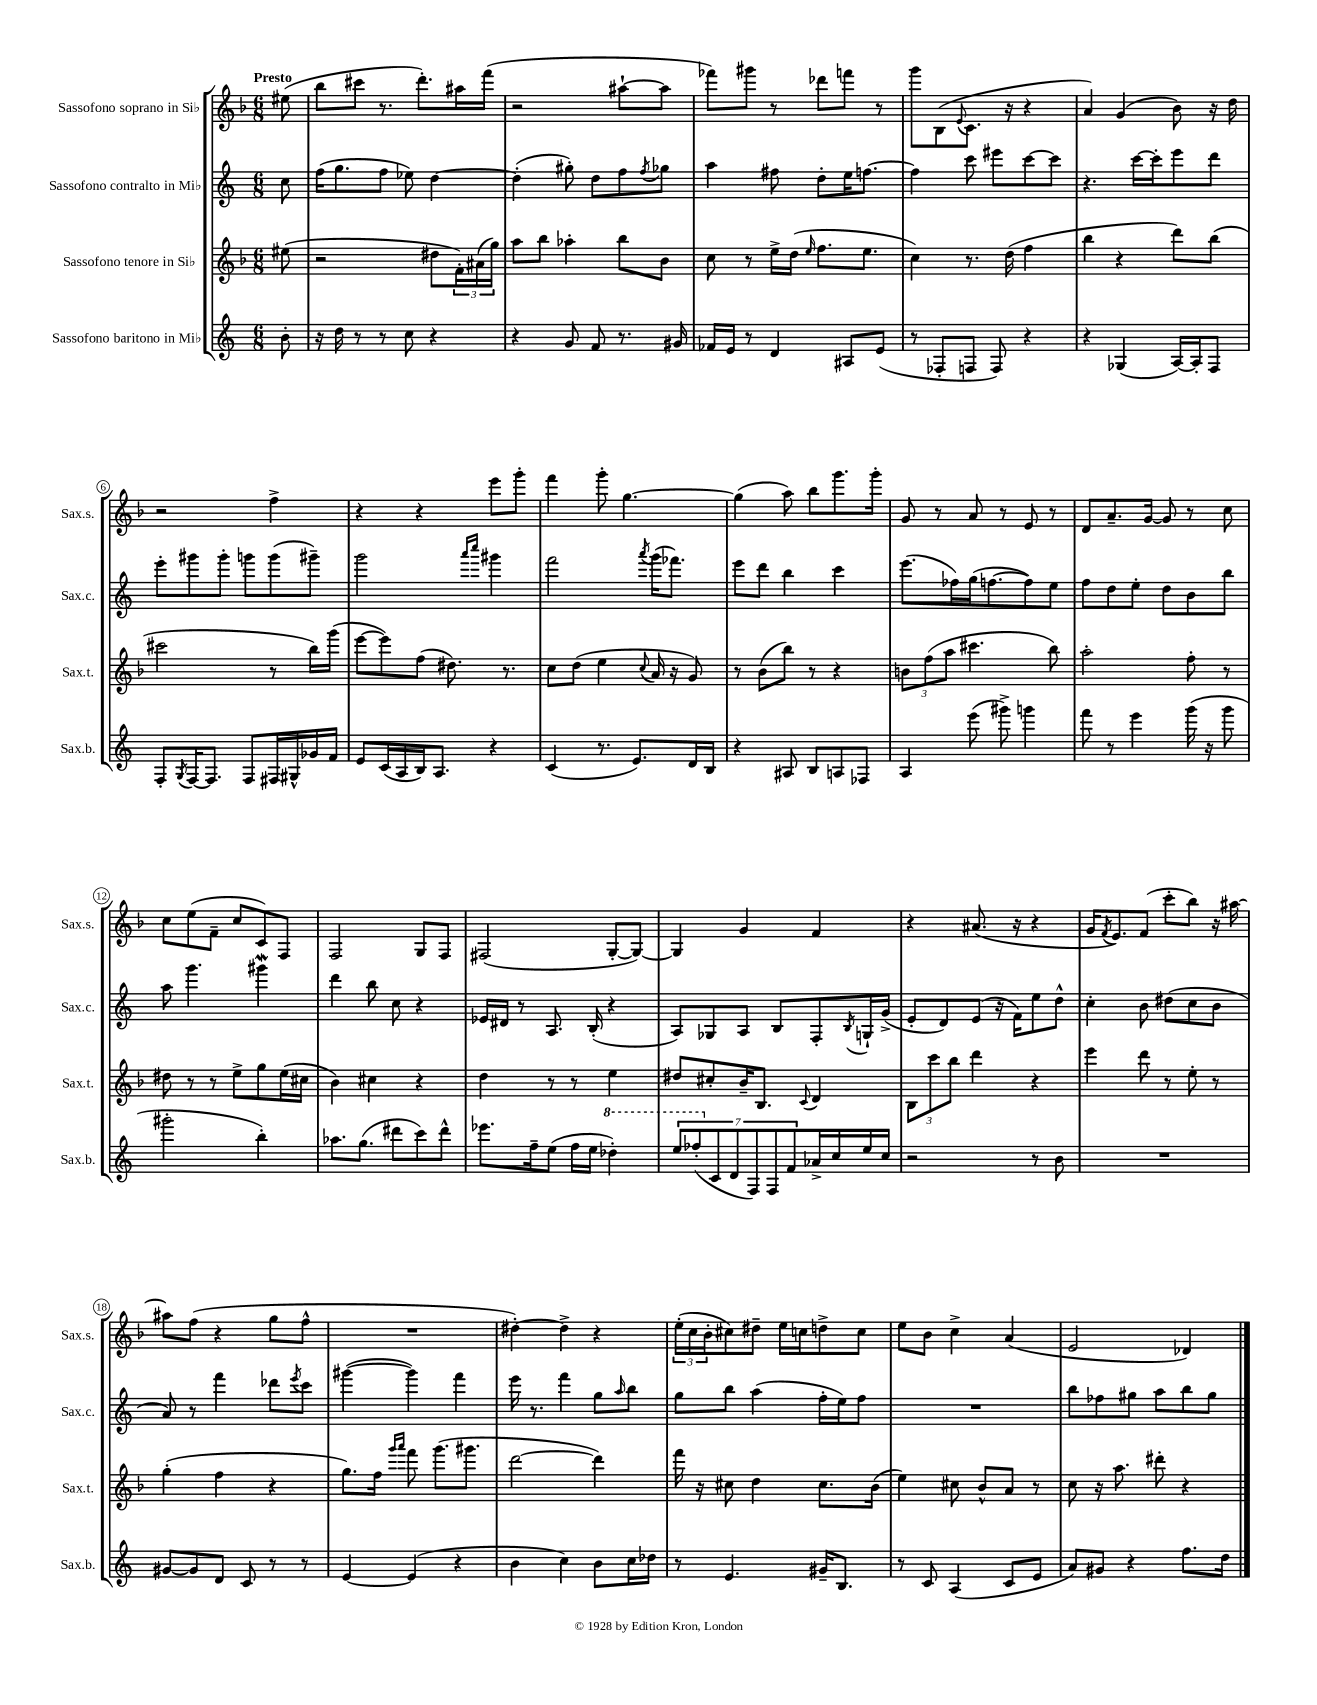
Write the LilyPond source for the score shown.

<<
\new StaffGroup <<
\new Staff = "s0" \with { instrumentName = "Sassofono soprano in Sib" shortInstrumentName = "Sax.s." } {
    \clef treble \key f \major \numericTimeSignature \time 6/8 \partial 8 \tempo "Presto"
    eis''8( |
    bes''8 cis'''8 r8. d'''8.-.) ais''16 f'''16( |
    r2 ais''8~-! ais''8 |
    fes'''8) gis'''8 r8 des'''8 f'''8 r8 |
    g'''8 bes8( \appoggiatura { e'8 } c'8. r16 r4 |
    a'4) g'4( bes'8) r16 d''16 |
    r2 f''4-> |
    r4 r4 e'''8 g'''8-. |
    f'''4 g'''8-. g''4.~ |
    g''4( a''8) bes''8 g'''8. g'''16-. |
    g'8 r8 a'8 r8 e'8 r8 |
    d'8 a'8.-- g'16~ g'8 r8 c''8 |
    c''8 e''8( f'8-- c''8 c'8) f8 |
    f2 g8 f8 |
    fis2( g8~-. g8~) |
    g4 g'4 f'4 |
    r4 ais'8.( r16 r4 |
    g'16 \acciaccatura { f'8 } e'8.) f'8( c'''8-. bes''8) r16 ais''16~ |
    ais''8 f''8( r4 g''8 f''8-^ |
    R2. |
    dis''4~-.) dis''4-> r4 |
    \tuplet 3/2 { e''16-.( c''16 bes'16-. } cis''8) dis''8-- e''16 c''16 d''8-> c''8 |
    e''8 bes'8 c''4-> a'4( |
    e'2 des'4) \bar "|." |
}
\new Staff = "s1" \with { instrumentName = "Sassofono contralto in Mib" shortInstrumentName = "Sax.c." } {
    \clef treble \key c \major \numericTimeSignature \time 6/8 \partial 8
    c''8 |
    f''16( g''8. f''8 ees''8) d''4~ |
    d''4-.( gis''8-.) d''8 f''8 \acciaccatura { f''8 } ges''8 |
    a''4 fis''8 d''8-. e''16 f''8.~ |
    f''4 c'''8 eis'''8 c'''8~ c'''8 |
    r4. c'''16~ c'''16-. e'''8 d'''8 |
    e'''8-. gis'''8 gis'''8-. g'''8 g'''8( gis'''8--) |
    g'''2 \grace { a'''16 c''''16 } gis'''4 |
    f'''2 \acciaccatura { a'''8 } g'''16( fes'''8.) |
    e'''8 d'''8 b''4 c'''4 |
    e'''8.( fes''16) g''16( f''8.~ f''8) e''8 |
    f''8 d''8 e''8-. d''8 b'8 b''8 |
    a''8 g'''4. gis'''4\mordent |
    d'''4 b''8 c''8 r4 |
    ees'16 dis'16 r8 a8. b16-.( r4 |
    a8) ges8 a8 b8 f8-. \acciaccatura { b8 } g16-! g'16->( |
    e'8-. d'8) e'8( r16 f'16) e''8 d''8-^ |
    c''4-. b'8 dis''8( c''8 b'8 |
    a'8) r8 f'''4 des'''8 \acciaccatura { e'''8 } c'''8 |
    gis'''4~( gis'''4) f'''4 |
    e'''16 r8. f'''4 g''8 \grace { a''16 } b''8 |
    g''8 b''8 a''4( f''16-. e''16) f''8 |
    R2. |
    b''8 fes''8 gis''8 a''8 b''8 gis''8 \bar "|." |
}
\new Staff = "s2" \with { instrumentName = "Sassofono tenore in Sib" shortInstrumentName = "Sax.t." } {
    \clef treble \key f \major \numericTimeSignature \time 6/8 \partial 8
    eis''8( |
    r2 dis''8 \tuplet 3/2 { f'16-.) ais'16( g''16) } |
    a''8 bes''8 aes''4-. bes''8 bes'8 |
    c''8 r8 e''16-> d''16( \grace { e''16 } f''8. e''8. |
    c''4) r8. d''16( f''4 |
    bes''4 r4 d'''8) bes''8( |
    cis'''2 r8 bes''16) g'''16( |
    e'''8~ e'''8) f''8( dis''8.) r8. |
    c''8 d''8( e''4 \appoggiatura { c''8 } a'16 r16 g'8) |
    r8 bes'8( bes''8) r8 r4 |
    \tuplet 3/2 { b'8 f''8( a''8 } cis'''4. bes''8) |
    a''2-. f''8-. r8 |
    dis''8 r8 r8 e''8-> g''8 e''16( cis''16 |
    bes'4) cis''4 r4 |
    d''4 r8 r8 e''4 |
    dis''8 cis''8-. bes'16-- bes8. \appoggiatura { c'8 } d'4 |
    \tuplet 3/2 { bes8 c'''8 bes''8 } d'''4 r4 |
    e'''4 d'''8 r8 e''8-. r8 |
    g''4-.( f''4 r4 |
    g''8.) f''16 \grace { g'''16 a'''16 } f'''8 g'''8.( gis'''8. |
    d'''2~ d'''4) |
    f'''16 r16 cis''8 d''4 cis''8. bes'16( |
    e''4) cis''8 bes'8-^ a'8 r8 |
    c''8 r16 a''8. dis'''8-. r4 \bar "|." |
}
\new Staff = "s3" \with { instrumentName = "Sassofono baritono in Mib" shortInstrumentName = "Sax.b." } {
    \clef treble \key c \major \numericTimeSignature \time 6/8 \partial 8
    b'8-. |
    r16 d''16 r8 r8 c''8 r4 |
    r4 g'8 f'8 r8. gis'16 |
    fes'16 e'16 r8 d'4 ais8 e'8( |
    r8 fes8-. f8 f8) r4 |
    r4 ges4( a16~) a16-. f8 |
    f8-. \acciaccatura { g8 } f16~ f8. f8 fis16 gis16-^ ges'16 f'16 |
    e'8 c'16( a16 b16) a8. r4 |
    c'4( r8. e'8.) d'16 b16 |
    r4 ais8 b8 a8 fes8 |
    a4 e'''8( gis'''8->) g'''4 |
    f'''8 r8 e'''4 g'''16( r16 g'''8 |
    gis'''2-. b''4-.) |
    aes''8. g''8.( dis'''8 c'''8) dis'''8-^ |
    ees'''8. f''16-- e''8( f''16 e''16 \ottava #1 des'''4-.) |
    \tuplet 7/4 { e'''8 fes'''8-.( \ottava #0 c'8 d'8 f8) f8 f'8 } aes'16-> c''16 e''16 c''16 |
    r2 r8 b'8 |
    R2. |
    gis'8~ gis'8 d'8 c'8 r8 r8 |
    e'4~ e'4( r4 |
    b'4 c''4) b'8 c''16 des''16 |
    r8 e'4. gis'16-- b8. |
    r8 c'8 a4( c'8 e'8 |
    a'8) gis'8 r4 f''8. d''16 \bar "|." |
}
>>
>>
\layout { \context { \Score \override BarNumber.stencil = #(make-stencil-circler 0.1 0.3 ly:text-interface::print) } }
